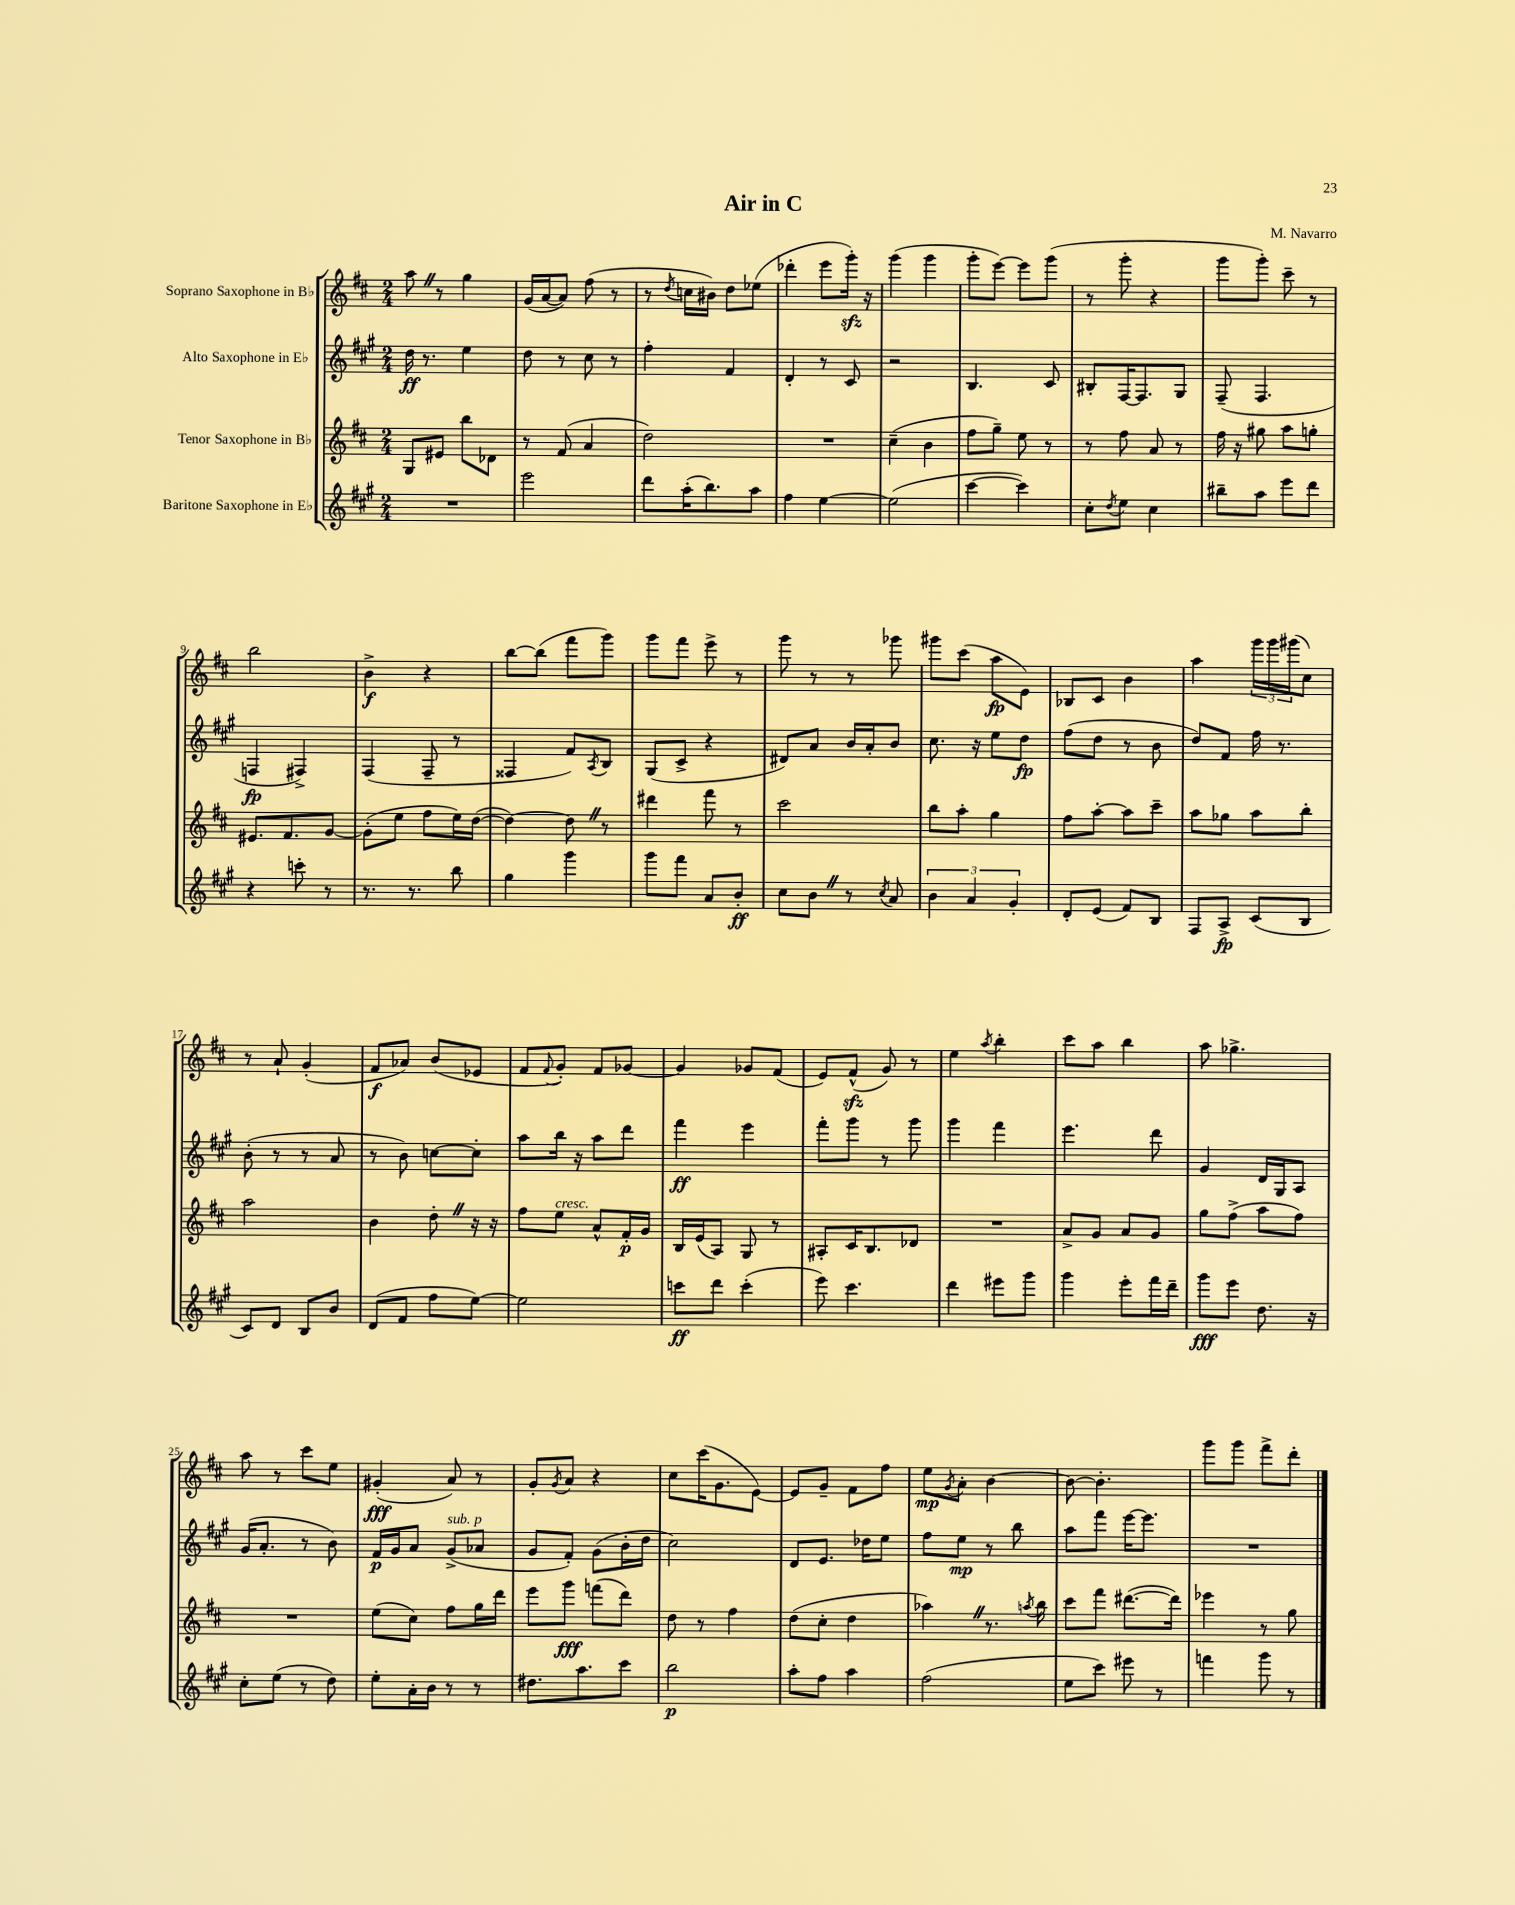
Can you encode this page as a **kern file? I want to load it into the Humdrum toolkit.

**kern	**kern	**kern	**kern
*staff4	*staff3	*staff2	*staff1
*clefG2	*clefG2	*clefG2	*clefG2
*k[f#c#g#]	*k[f#c#]	*k[f#c#g#]	*k[f#c#]
*M2/4	*M2/4	*M2/4	*M2/4
2r	8G	16dd	8aa
.	.	8.r	.
.	8e#	.	8r
.	8bb	4ee	4gg
.	8d-	.	.
=	=	=	=
2eee	8r	8dd	(16g
.	.	.	[16a
.	(8f#	8r	8a])
.	4a	8cc#	(8ff#
.	.	8r	8r
=	=	=	=
8ddd	2dd)	4ff#'	8r
.	.	.	8qdd
(16aa'	.	.	16cc
8.bb)	.	.	16b#)
.	.	4f#	8dd
8aa	.	.	(8ee-
=	=	=	=
4ff#	2r	4d'	4ddd-'
[4ee	.	8r	8eee
.	.	8c#	16ggg')
.	.	.	16r
=	=	=	=
(2ee]	(4cc#~	2r	(4ggg
.	4b	.	4ggg
=	=	=	=
[4ccc#	8ff#	4.B	8ggg'
.	8gg~)	.	[8eee)
4ccc#])	8ee	.	8eee]
.	8r	8c#	(8ggg
=	=	=	=
8cc#'	8r	8B#'	8r
8qdd	.	.	.
8ee	8ff#	[16F#	8ggg'
.	.	8.F#]	.
4cc#	8a	.	4r
.	8r	8G#	.
=	=	=	=
8bb#~	16ff#	(8F#~	8ggg
.	16r	.	.
8aa	8gg#	4.F#	8ggg')
8eee	8aa	.	8ccc#~
8ddd	8gg'	.	8r
=	=	=	=
4r	8.e#	4F	2bb
.	8.f#	.	.
8ccc'	.	4F#^)	.
8r	[8g	.	.
=	=	=	=
8.r	(8g']	(4F#	4b^
.	8ee	.	.
8.r	.	.	.
.	8ff#	8F#~	4r
8bb	16ee)	8r	.
.	([16dd	.	.
=	=	=	=
4gg#	4dd_)	4F##	[8bb
.	.	.	(8bb]
4ggg#	8dd]	8f#)	8fff#
.	.	8qA	.
.	8r	8B	8ggg)
=	=	=	=
8ggg#	4ddd#	(8G#	8ggg
8fff#	.	8c#^	8fff#
8a	8fff#	4r	8eee^
8b'	8r	.	8r
=	=	=	=
8cc#	2ccc#	8d#)	8ggg
8b	.	8a	8r
8r	.	16b	8r
.	.	16a'	.
8qcc#	.	.	.
8a	.	8b	8ggg-
=	=	=	=
6b	8bb	8.cc#	8ggg#
.	8aa'	.	(8ccc#
6a	.	.	.
.	.	16r	.
.	4gg	8ee	8aa
6g#'	.	.	.
.	.	8dd	8e)
=	=	=	=
8d'	8ff#	(8ff#	8B-
(8e	[8aa'	8dd	8c#
8f#)	8aa]	8r	4b
8B	8ccc#~	8b	.
=	=	=	=
8F#	8aa	8dd)	4aa
8A^	8gg-	8f#	.
(8c#	8aa	16ff#	24ggg
.	.	.	24ggg
.	.	8.r	.
.	.	.	(24ggg#
8B	8bb'	.	8cc#)
=	=	=	=
8c#)	2aa	(8b'	8r
8d	.	8r	8a`
8B	.	8r	(4g'
8b	.	8a	.
=	=	=	=
(8d	4b	8r	8f#
8f#	.	8b)	8a-)
8ff#	8dd'	[8cc	(8b
[8ee)	16r	8cc']	8e-
.	16r	.	.
=	=	=	=
2ee]	8ff#	8aa	8f#
.	.	.	8qqf#
.	8ee	16bb	8g')
.	.	16r	.
.	8a^^	8aa	8f#
.	16f#'	8ddd	[8g-
.	16g	.	.
=	=	=	=
8ccc	16B	4fff#	4g-]
.	(16e	.	.
8ddd	8A)	.	.
(4ccc'	8G	4eee	8g-
.	8r	.	(8f#
=	=	=	=
8eee)	8A#'	8fff#'	8e)
4.ccc#	16c#	8ggg#	(8f#^^
.	8.B	.	.
.	.	8r	8g)
.	8d-	8ggg#	8r
=	=	=	=
4ddd	2r	4ggg#	4ee
.	.	.	8qaa
8eee#	.	4fff#	4bb'
8ggg#	.	.	.
=	=	=	=
4ggg#	8a^	4.eee	8ccc#
.	8g	.	8aa
8eee'	8a	.	4bb
16fff#	8g	8ddd	.
16ddd~	.	.	.
=	=	=	=
8ggg#	8gg	4g#	8aa
8eee	(8ff#^	.	4.gg-^
8.dd	8aa	16d	.
.	.	16G#	.
.	8ff#)	8A	.
16r	.	.	.
=	=	=	=
8cc#'	2r	(16g#	8aa
.	.	8.a'	.
(8ee	.	.	8r
8r	.	8r	8ccc#
8dd)	.	8b)	8ee
=	=	=	=
8ee'	(8ee	16f#	(4g#'
.	.	16g#	.
16a'	8cc#)	8a	.
16b	.	.	.
8r	8ff#	(8g#^	8a)
8r	16gg	8a-	8r
.	16ddd	.	.
=	=	=	=
8.dd#	8eee	8g#	8g'
.	.	.	8qg
.	8ggg	8f#')	8a
8.aa	.	.	.
.	(8fff	(8g#	4r
8ccc#	8ddd)	16b'	.
.	.	16dd	.
=	=	=	=
2bb	8dd	2cc#)	8cc#
.	8r	.	(16ccc#
.	.	.	8.g
.	4ff#	.	.
.	.	.	[8e)
=	=	=	=
8aa'	(8dd	8d	8e]
8ff#	8cc#'	8.e	8g~
4aa	4dd	.	8f#
.	.	16dd-	.
.	.	8ee	8ff#
=	=	=	=
(2ff#	4aa-)	8ff#	8ee
.	.	.	8qg
.	.	8ee	8a'
.	8.r	8r	[4b
.	.	8bb	.
.	8qaa	.	.
.	16bb	.	.
=	=	=	=
8ee	8ccc#	8aa	8b_
8ccc#)	8fff#	8fff#	4.b']
8eee#	([8.ddd#	[16eee	.
.	.	8.eee]	.
8r	.	.	.
.	16ddd#])	.	.
=	=	=	=
4fff	4eee-	2r	8ggg
.	.	.	8ggg
8ggg#	8r	.	8fff#^
8r	8gg	.	8ddd'
==	==	==	==
*-	*-	*-	*-
